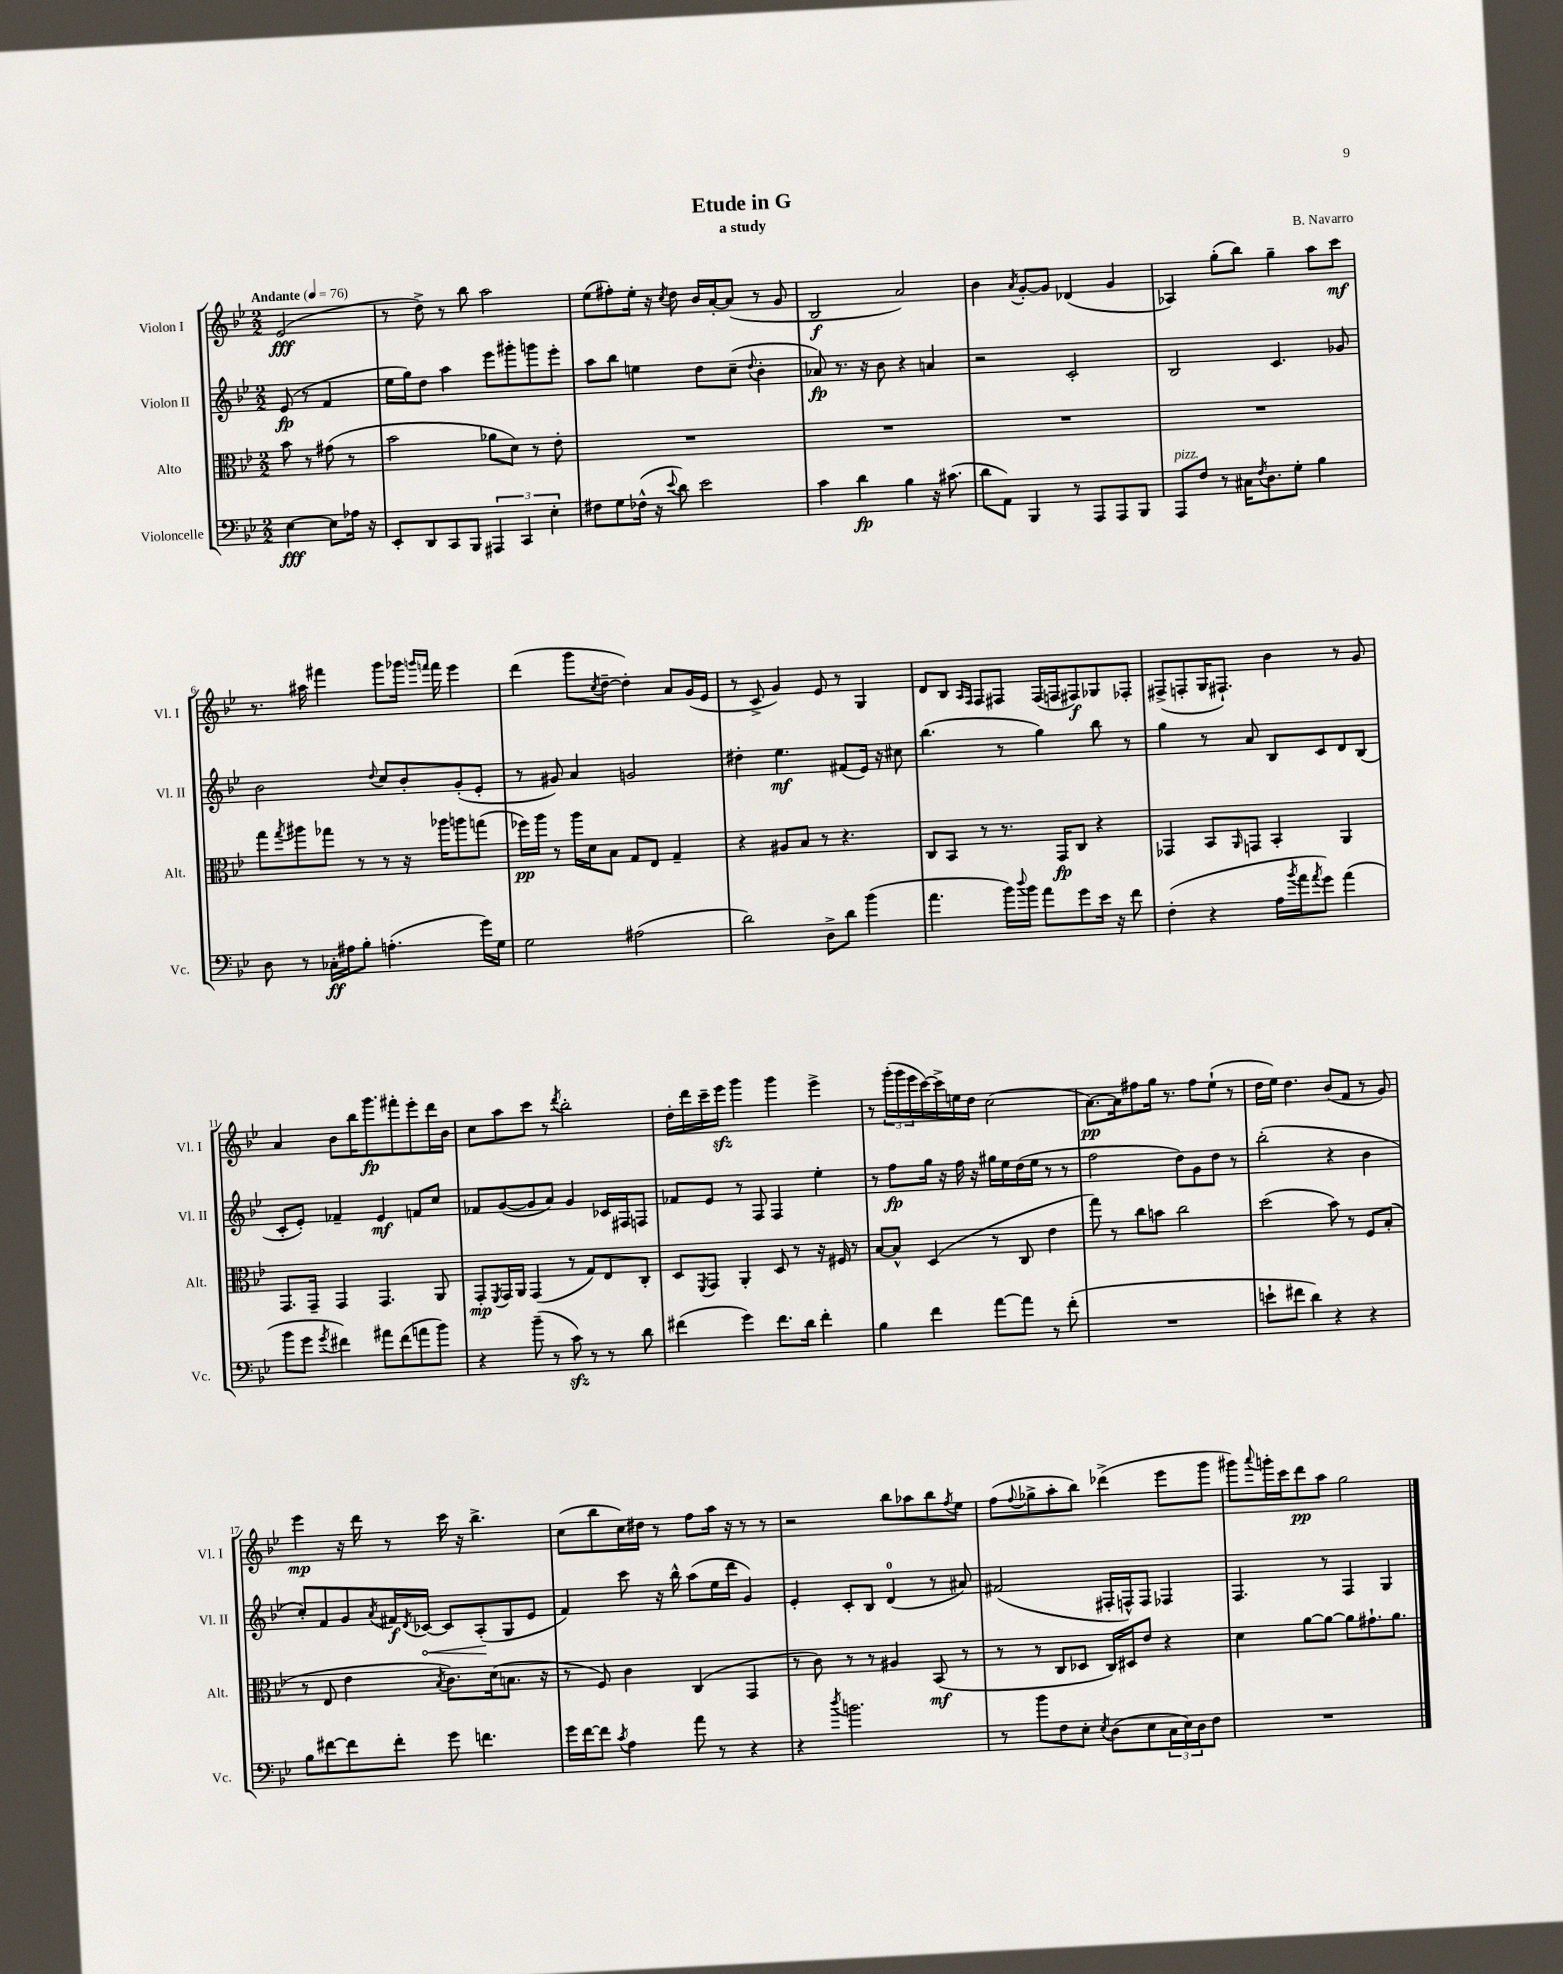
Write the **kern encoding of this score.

**kern	**kern	**kern	**kern
*staff4	*staff3	*staff2	*staff1
*clefF4	*clefC3	*clefG2	*clefG2
*k[b-e-]	*k[b-e-]	*k[b-e-]	*k[b-e-]
*M2/2	*M2/2	*M2/2	*M2/2
*MM76	*MM76	*MM76	*MM76
[4E-	8b-	(8e-	(2e-
.	8r	8r	.
8E-]	(8g#	4f	.
16A-	8r	.	.
16r	.	.	.
=	=	=	=
8EE-'	2b-	16ee-	8r
.	.	16gg)	.
8DD	.	8dd	8dd^)
8CC	.	4aa	8r
8BBB-	.	.	8bb-
6AAA#	8a-	8eee-	2aa
.	8d)	8ggg#'	.
6CC	.	.	.
.	8r	8ggg	.
6E-'	.	.	.
.	8e-'	8eee-'	.
=	=	=	=
8F#	1r	8aa	(8ee-
8G	.	8bb-	8ff#')
(16F-^^	.	4ee	16ee-'
16r	.	.	16r
8qqe-	.	.	8qcc
8d)	.	.	8dd
2e-	.	8dd	16b-
.	.	.	[16a'
.	.	(8cc~	(8a]
.	.	8qqdd	.
.	.	4b-'	8r
.	.	.	8g
=	=	=	=
4c	1r	8a-)	2B-
.	.	8.r	.
4d	.	.	.
.	.	16r	.
.	.	8b-	.
4B-	.	4r	2a)
16r	.	4a	.
(8.c#	.	.	.
=	=	=	=
8d	1r	2r	4b-
8AA)	.	.	.
.	.	.	8qa
4BBB-	.	.	[8g'
.	.	.	8g]
8r	.	2c'	(4d-
8AAA	.	.	.
8AAA	.	.	4g
8BBB-	.	.	.
=	=	=	=
8AAA	1r	2B-	4A-)
8F	.	.	.
8r	.	.	(8gg'
16C#	.	.	8bb-)
8qF	.	.	.
8.D	.	.	.
.	.	4.c	4gg~
8G'	.	.	.
4B-	.	.	8aa
.	.	8g-	8ccc
=	=	=	=
8D	8gg	2b-	8.r
.	8qgg	.	.
8r	8aa#	.	.
.	.	.	16aa#
16C-'	8gg-	.	4fff#
16A#	.	.	.
8B-'	8r	.	.
.	.	8qqdd	.
(4.A'	8r	8cc	8ggg
.	16r	8b-'	16ggg-
.	.	.	16qqggg
.	.	.	16qqfff
.	16aa-	.	16fff
.	8aa	(8g'	4eee-
16g)	(8gg	8e-'	.
16G	.	.	.
=	=	=	=
2G	16ff-)	8r	(4ddd
.	16aa	.	.
.	8r	8g#)	.
.	16aa	4a	8ggg
.	16d	.	.
.	.	.	8qcc
.	8B-	.	[8dd~
(2A#	8G	2g	4dd'])
.	8E-	.	.
.	4G~	.	8a
.	.	.	(16g
.	.	.	16e-
=	=	=	=
2d)	4r	4dd#'	8r
.	.	.	8c^
.	8A#	4.ee-	4g)
.	8B-	.	.
8D^	8r	.	8e-
8d	4.r	(8f#	8r
(4b-	.	16e-)	4G
.	.	16r	.
.	.	8cc#	.
=	=	=	=
4.a	8C	(4.bb-	8d
.	8BB-	.	8B-
.	.	.	16qqA
.	.	.	16qqF
.	8r	.	8F
16b-)	8.r	8r	8F#
8qqdd	.	.	.
16b-	.	.	.
8a	.	4gg)	(16F#
.	16GG	.	16F
8g	8C	.	8F#)
16e-	4r	8bb-	8G-
16r	.	.	.
8f	.	8r	8F-'
=	=	=	=
(4F'	4GG-	4gg	(8F#^
.	.	.	8F'
4r	8BB-	8r	16G
.	.	.	8.F#`)
.	16qqAA	.	.
.	8GG	8a	.
16A	4BB-'	8B-	4b-
8qb-	.	.	.
16a	.	.	.
8qa	.	.	.
8g)	.	8c	.
(4a	4AA	8d	8r
.	.	(8B-	8g
=	=	=	=
8b-	8.GG	8c'	4a
8g	.	8e-')	.
.	16GG~	.	.
8qg	.	.	.
4f#)	4GG	4f-~	8b-
.	.	.	16bb-
.	.	.	8.ggg
8a#	4.GG	4e-	.
(8f#	.	.	8fff#'
8a	.	8f	8eee-'
8b-)	8AA	8cc	16ddd
.	.	.	16b-
=	=	=	=
4r	8GG'	8f-	8cc
.	8qFF	.	.
.	16GG	([8g	8aa
.	16AA	.	.
(8b-~	(4GG	8g]	8ccc
8r	.	8a)	8r
.	.	.	8qddd
8c)	8r	4g	2bb-'
8r	8G)	.	.
8r	8E-	16c-	.
.	.	16F#	.
8d	8C'	8F	.
=	=	=	=
(4f#	8D	8f-	16dd'
.	.	.	16ddd
.	8qFF	.	.
.	8GG	8e-	16ccc~
.	.	.	16eee-
4g)	4AA'	8r	4ggg
.	.	8F	.
8.f#	8D	4F	4ggg
.	8r	.	.
16d	.	.	.
4f#'	16r	4ee-'	4eee-^
.	16F#	.	.
.	8r	.	.
=	=	=	=
4B-	[8B-	8r	8r
.	8B-^^]	8ff	(24ggg'
.	.	.	24ggg
.	.	.	24eee-
4f	(4D	16gg	[16ccc)
.	.	16r	16ccc^]
.	.	16ff	16ee
.	.	16r	16dd
[8a	8r	16gg#	(2cc
.	.	16ee-	.
8a]	8C	(16dd	.
.	.	16ee-	.
8r	4e-	8r	.
(8f'	.	8r	.
=	=	=	=
1r	8gg)	2ff	[8.a)
.	8r	.	.
.	.	.	16a]
.	8cc	.	8ff#
.	8b	.	16gg
.	.	.	8.r
.	2cc	8dd)	.
.	.	8g	8ff#
.	.	8dd	(8ee-`
.	.	8r	8r
=	=	=	=
8e`	(2dd	(2bb-'	16dd
.	.	.	16ee-)
8f#	.	.	4.dd
4d)	.	.	.
4r	8b-)	4r	(8b-
.	8r	.	8f
4r	8F	4b-	8r
.	(8B-'	.	8g)
=	=	=	=
8B-	8r	8cc')	4eee-
[8f#	8E-	8f	.
8f#]	4e-	8g	16r
.	.	.	16ddd
.	.	8qa	.
8f#'	.	16f#	8r
.	.	8qd	.
.	.	[16c-	.
.	8qB-	.	.
8g	8.c)	8c-]	16ccc
.	.	.	16r
4.f	.	(8A'	4.bb-^
.	(16d	.	.
.	8.B	8G	.
.	.	8e-	.
.	16r	.	.
=	=	=	=
16g	8r	4f)	(8cc
[16f	.	.	.
8f]	8F)	.	8bb-
8qc	.	.	.
4A	4c	8ccc	16cc)
.	.	.	16dd#
.	.	16r	8r
.	.	16bb-^^	.
8a	(4C	(8aa	8ff
8r	.	16ee-	16aa
.	.	16ddd	16r
4r	4GG	4g)	8r
.	.	.	8r
=	=	=	=
4r	8r	4e-'	2r
.	8c)	.	.
8qdd	.	.	.
2.b	8r	8c'	.
.	8r	8B-	.
.	4A#	(4d	8bb-
.	.	.	8aa-
.	(8BB-	8r	8bb-
.	.	.	8qff
.	8r	8a#)	8ee-
=	=	=	=
8r	8r	(2f#	(8ff
.	.	.	8qqff
8b-	8r	.	8gg-^
8F	8C	.	8aa'
8E-'	8D-	.	8bb-)
8qE-	.	.	.
(8D	16C)	16F#'	(4ddd-^
.	16D#	16F^^)	.
8E-	8e-	8F	.
24C	4r	4F-	8eee-
24E-)	.	.	.
24D	.	.	.
8F	.	.	8ggg
=	=	=	=
1r	4d	4.F	8ggg#)
.	.	.	8qqaaa
.	.	.	16ggg'
.	.	.	16ccc
.	[8a	.	8ddd
.	8a_	8r	8aa
.	8a]	4F	2gg
.	8.g#`	.	.
.	.	4G	.
.	8.a	.	.
==	==	==	==
*-	*-	*-	*-
